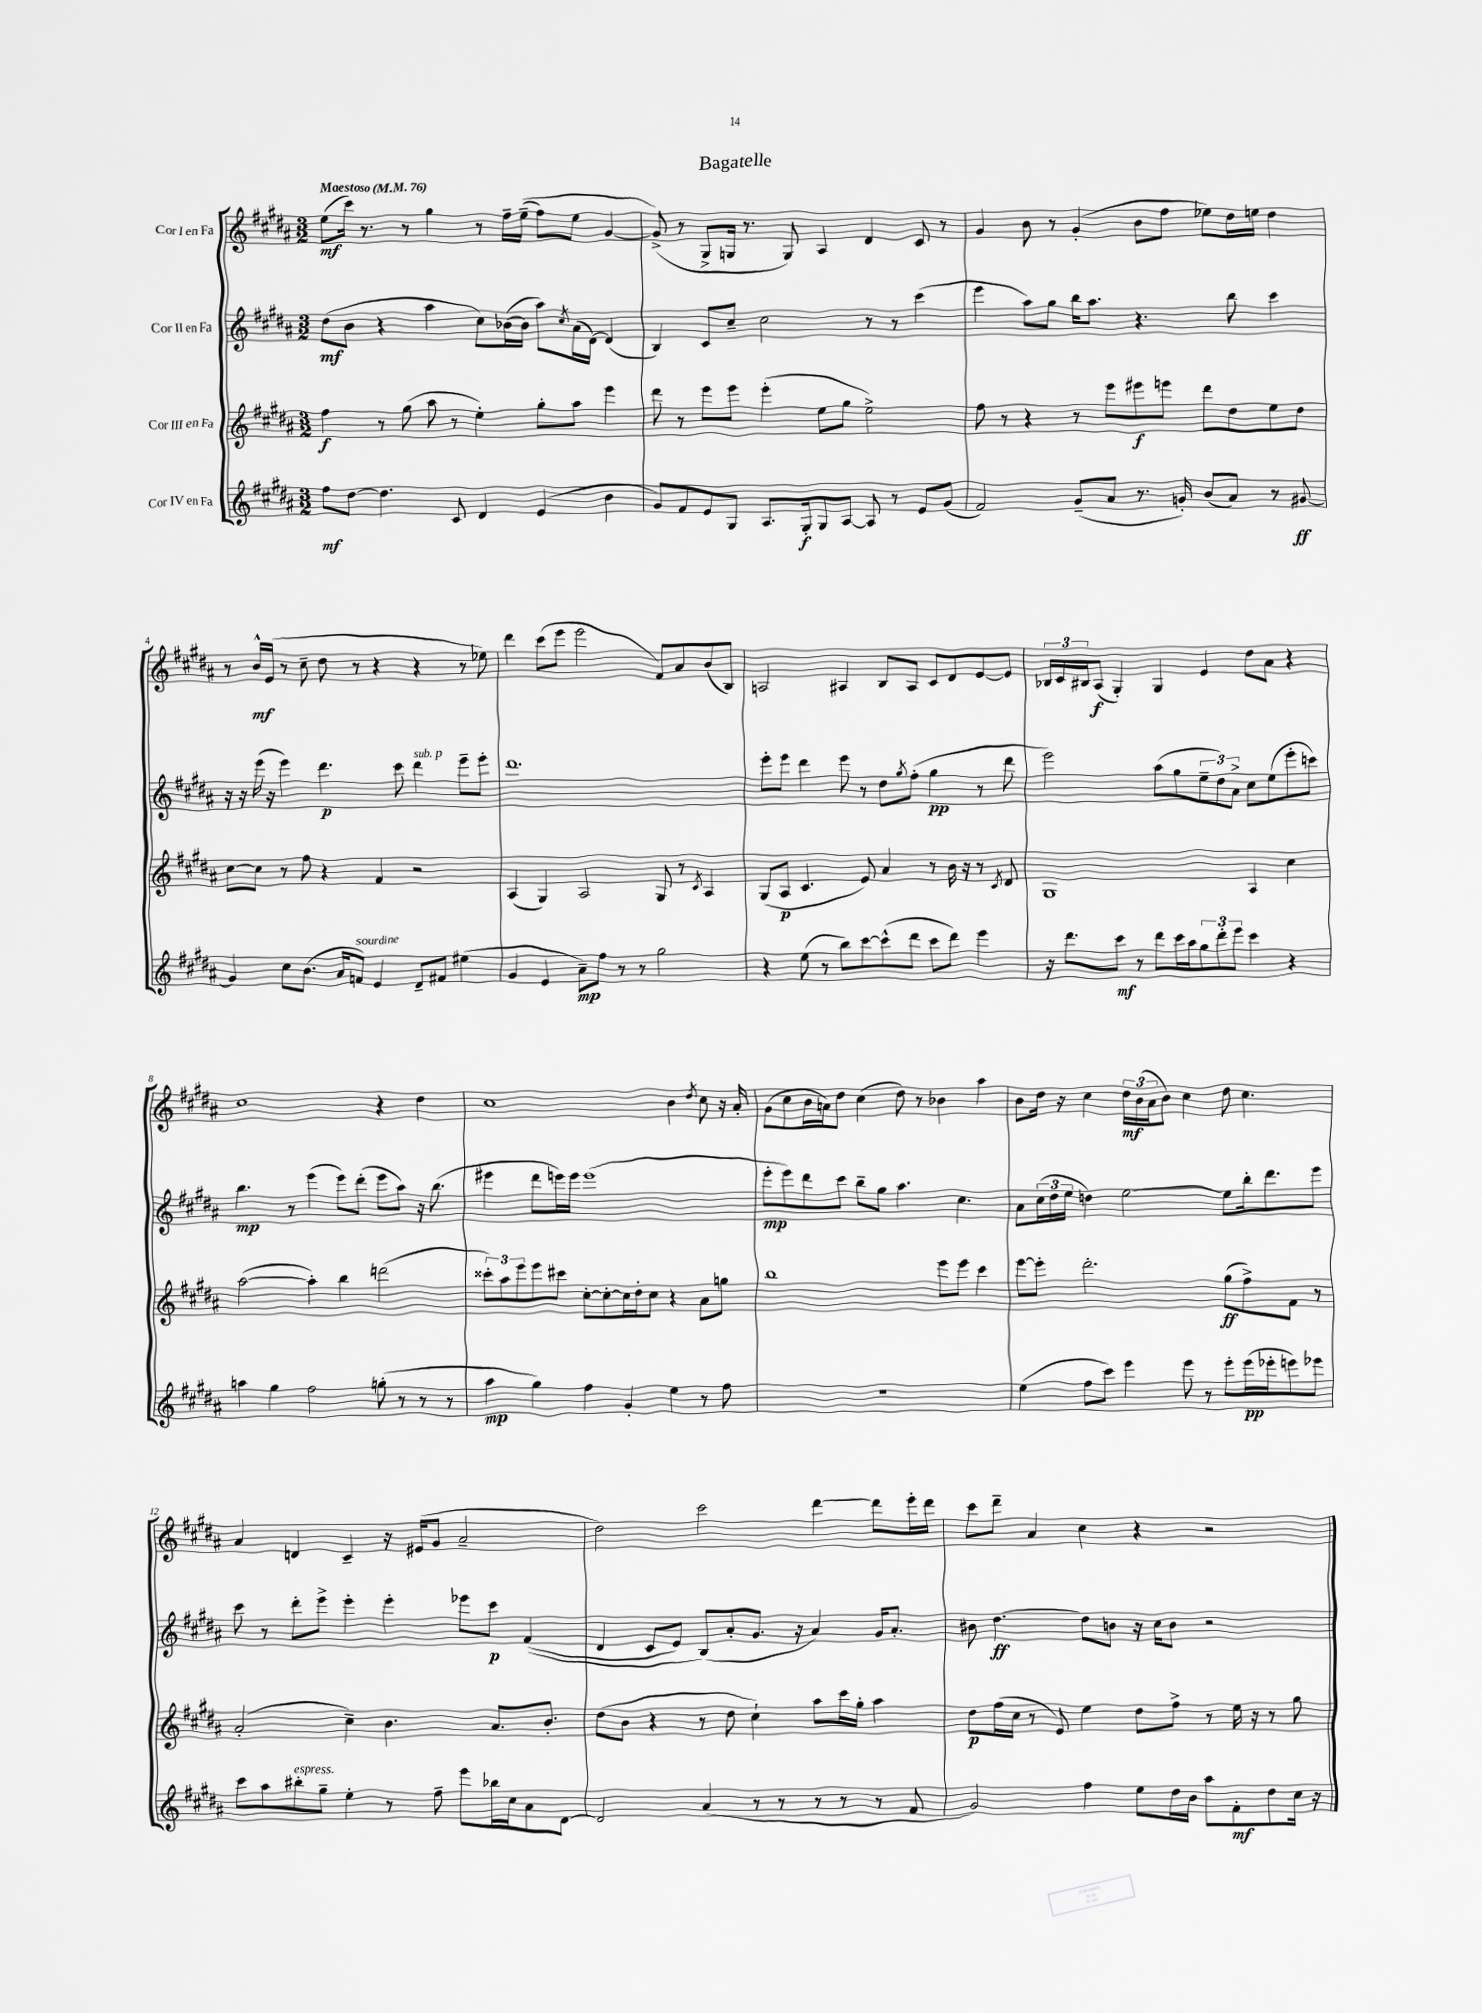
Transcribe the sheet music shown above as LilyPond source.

\header { title = "Bagatelle" }
<<
\new StaffGroup <<
\new Staff = "s0" \with { instrumentName = "Cor I en Fa" } {
    \clef treble \key b \major \numericTimeSignature \time 3/2 \tempo "Maestoso" 4 = 76
    e''8\mf( cis'''16) r8. r8 gis''4 r8 fis''16-- e''16--(\( fis''8) e''8 gis'4~ |
    gis'8->(\) r8 gis8-> g16 r8. g8) ais4 dis'4 cis'8 r8 |
    gis'4 b'8 r8 gis'4-.( b'8 fis''8 ees''8) dis''16 e''16 dis''4 |
    r8 b'16-^\mf e'16( r8 cis''8-- dis''8 r8 r4 r4 r8 ees''8) |
    dis'''4 cis'''8( e'''8 e'''2 fis'8) ais'8 b'8( b8) |
    a2 ais4 b8 ais8 cis'8 dis'8 e'8~ e'8 |
    \tuplet 3/2 { bes16 cis'16 bis16 } ais8\f( gis4-.) gis4 e'4 dis''8 ais'8 r4 |
    cis''1 r4 dis''4 |
    cis''1 b'4 \acciaccatura { dis''8 } cis''8 r16 ais'16-. |
    gis'8( cis''8 b'16 a'16) dis''8 cis''4( dis''8) r8 bes'4 ais''4 |
    b'8 dis''16 r16 cis''4 \tuplet 3/2 { dis''16\mf b'16( ais'16 } b'8) cis''4 dis''8 cis''4. |
    ais'4 d'4 cis'4-- r16 eis'16( gis'8 ais'2-- |
    dis''2) cis'''2 dis'''4~ dis'''8 e'''16-. dis'''16 |
    cis'''8 dis'''8-- ais'4 cis''4 r4 r2 \bar "|." |
}
\new Staff = "s1" \with { instrumentName = "Cor II en Fa" } {
    \clef treble \key b \major \numericTimeSignature \time 3/2
    dis''8\mf( b'8 r4 ais''4 cis''8) bes'16~( bes'16 ais''8) \acciaccatura { cis''8 } ais'16( dis'16~) dis'4( |
    b4) cis'8 cis''8-- cis''2 r8 r8 cis'''4( |
    e'''4 ais''8) gis''8 b''16 ais''8. r4. b''8 cis'''4 |
    r16 r16 e'''16( r16 e'''4) dis'''4.\p cis'''8 dis'''4^\markup { \italic "sub. p" } e'''8-- e'''8-. |
    dis'''1. |
    e'''8-. e'''8 dis'''4 e'''8 r8 dis''8 \acciaccatura { gis''8 } fis''8-.( gis''4\pp r8 dis'''8 |
    e'''2) ais''8( gis''8 \tuplet 3/2 { e''8-- dis''8) ais'8-> } cis''8 e''8( e'''8-. c'''8) |
    b''4.\mp r8 e'''4( e'''8) dis'''8-.( e'''8 ais''8) r16 b''8.( |
    eis'''4 dis'''8 e'''16) e'''16 e'''1( |
    e'''8-.\mp e'''8) dis'''8 cis'''8 b''8-- gis''8 ais''4. cis''4. |
    ais'8 \tuplet 3/2 { cis''16( dis''16 e''16 } d''4) e''2~ e''8 b''16-. dis'''8. e'''8 |
    cis'''8 r8 dis'''8-. e'''8-> e'''4-. e'''4-. ees'''8 cis'''8\p fis'4(\( |
    dis'4 cis'8 e'8) b8(\) ais'8-. gis'8. r16 ais'4) gis'16 ais'8.-. |
    bis'8 dis''4.~\ff dis''8 b'8 r16 cis''16 b'8 r2 \bar "|." |
}
\new Staff = "s2" \with { instrumentName = "Cor III en Fa" } {
    \clef treble \key b \major \numericTimeSignature \time 3/2
    fis''4\f r8 gis''8( ais''8 r8 e''4-.) gis''8-. ais''8 e'''4 |
    dis'''8 r8 e'''8 e'''8 e'''4-.( e''8 gis''8 e''2->) |
    fis''8 r8 r4 r8 e'''8 eis'''8\f e'''8 dis'''8 dis''8 e''8 dis''8 |
    cis''8~ cis''8 r8 fis''8 r4 fis'4 r2 |
    ais4( gis4) ais2 gis8 r8 \acciaccatura { cis'8 } ais4 |
    gis8( ais8\p cis'4. e'8) ais'4 r8 b'16 r16 r8 \acciaccatura { cis'8 } dis'8 |
    gis1 ais4 cis''4 |
    ais''2~( ais''4-.) b''4 d'''2( |
    \tuplet 3/2 { cisis'''8-.) ais''8 e'''8 } e'''8 cis'''8 cis''8~-. cis''8~-. cis''16 dis''16-. cis''8 r4 ais'8 g''8 |
    b''1 e'''8 e'''8 cis'''4 |
    e'''8~ e'''8-. dis'''2.-. gis''8\ff( fis''8->) fis'8 r8 |
    ais'2-.( cis''4--) b'4. ais'8. b'8.-. |
    dis''8( b'8 r4 r8 dis''8 cis''4-!) ais''8 cis'''16 gis''16-. ais''4 |
    dis''8\p fis''16( cis''16 r8 e'8) e''4 dis''8 fis''8-> r8 e''16 r16 r8 gis''8 \bar "|." |
}
\new Staff = "s3" \with { instrumentName = "Cor IV en Fa" } {
    \clef treble \key b \major \numericTimeSignature \time 3/2
    fis''8\mf dis''8~ dis''4. cis'8 dis'4 e'4( b'4 |
    gis'8) fis'8 e'8 gis8 ais8. gis16-.\f gis8 ais8~ ais8 r8 e'8 gis'8( |
    fis'2) gis'8--( ais'8 r8. g'16-.) b'8( ais'8) r8 gis'8~\ff |
    gis'4 cis''8 b'8.( ais'16 f'8^\markup { \italic "sourdine" }) e'4 dis'8-- fis'8 eis''4( |
    gis'4 e'4 ais'8--\mp) fis''8 r8 r8 gis''2 |
    r4 e''8( r8 b''8) cis'''8~ cis'''8-^( dis'''8 cis'''8 dis'''8) e'''4 |
    r16 dis'''8. cis'''8\mf r8 dis'''8 cis'''16 ais''16 \tuplet 3/2 { gis''8 dis'''8-. e'''8 } cis'''4 r4 |
    a''4 gis''4 fis''2 g''8-.( r8 r8 r8 |
    ais''4\mp gis''4) fis''4 gis'4-. e''4 r8 fis''8 |
    R1. |
    e''4( fis''8 cis'''8) e'''4 e'''8 r8 e'''8-. e'''16\pp( ees'''16-. e'''8) ees'''8 |
    cis'''8 ais''8 bis''8-.^\markup { \italic "espress." } gis''8-- e''4-. r8 fis''8-- e'''8 bes''16 cis''16 ais'8 dis'8~ |
    dis'2 ais'4( r8 r8 r8 r8 r8 fis'8 |
    gis'2) fis''4 e''8 dis''16 b'16 ais''8 fis'8-.\mf dis''8 cis''16 r16 \bar "|." |
}
>>
>>
